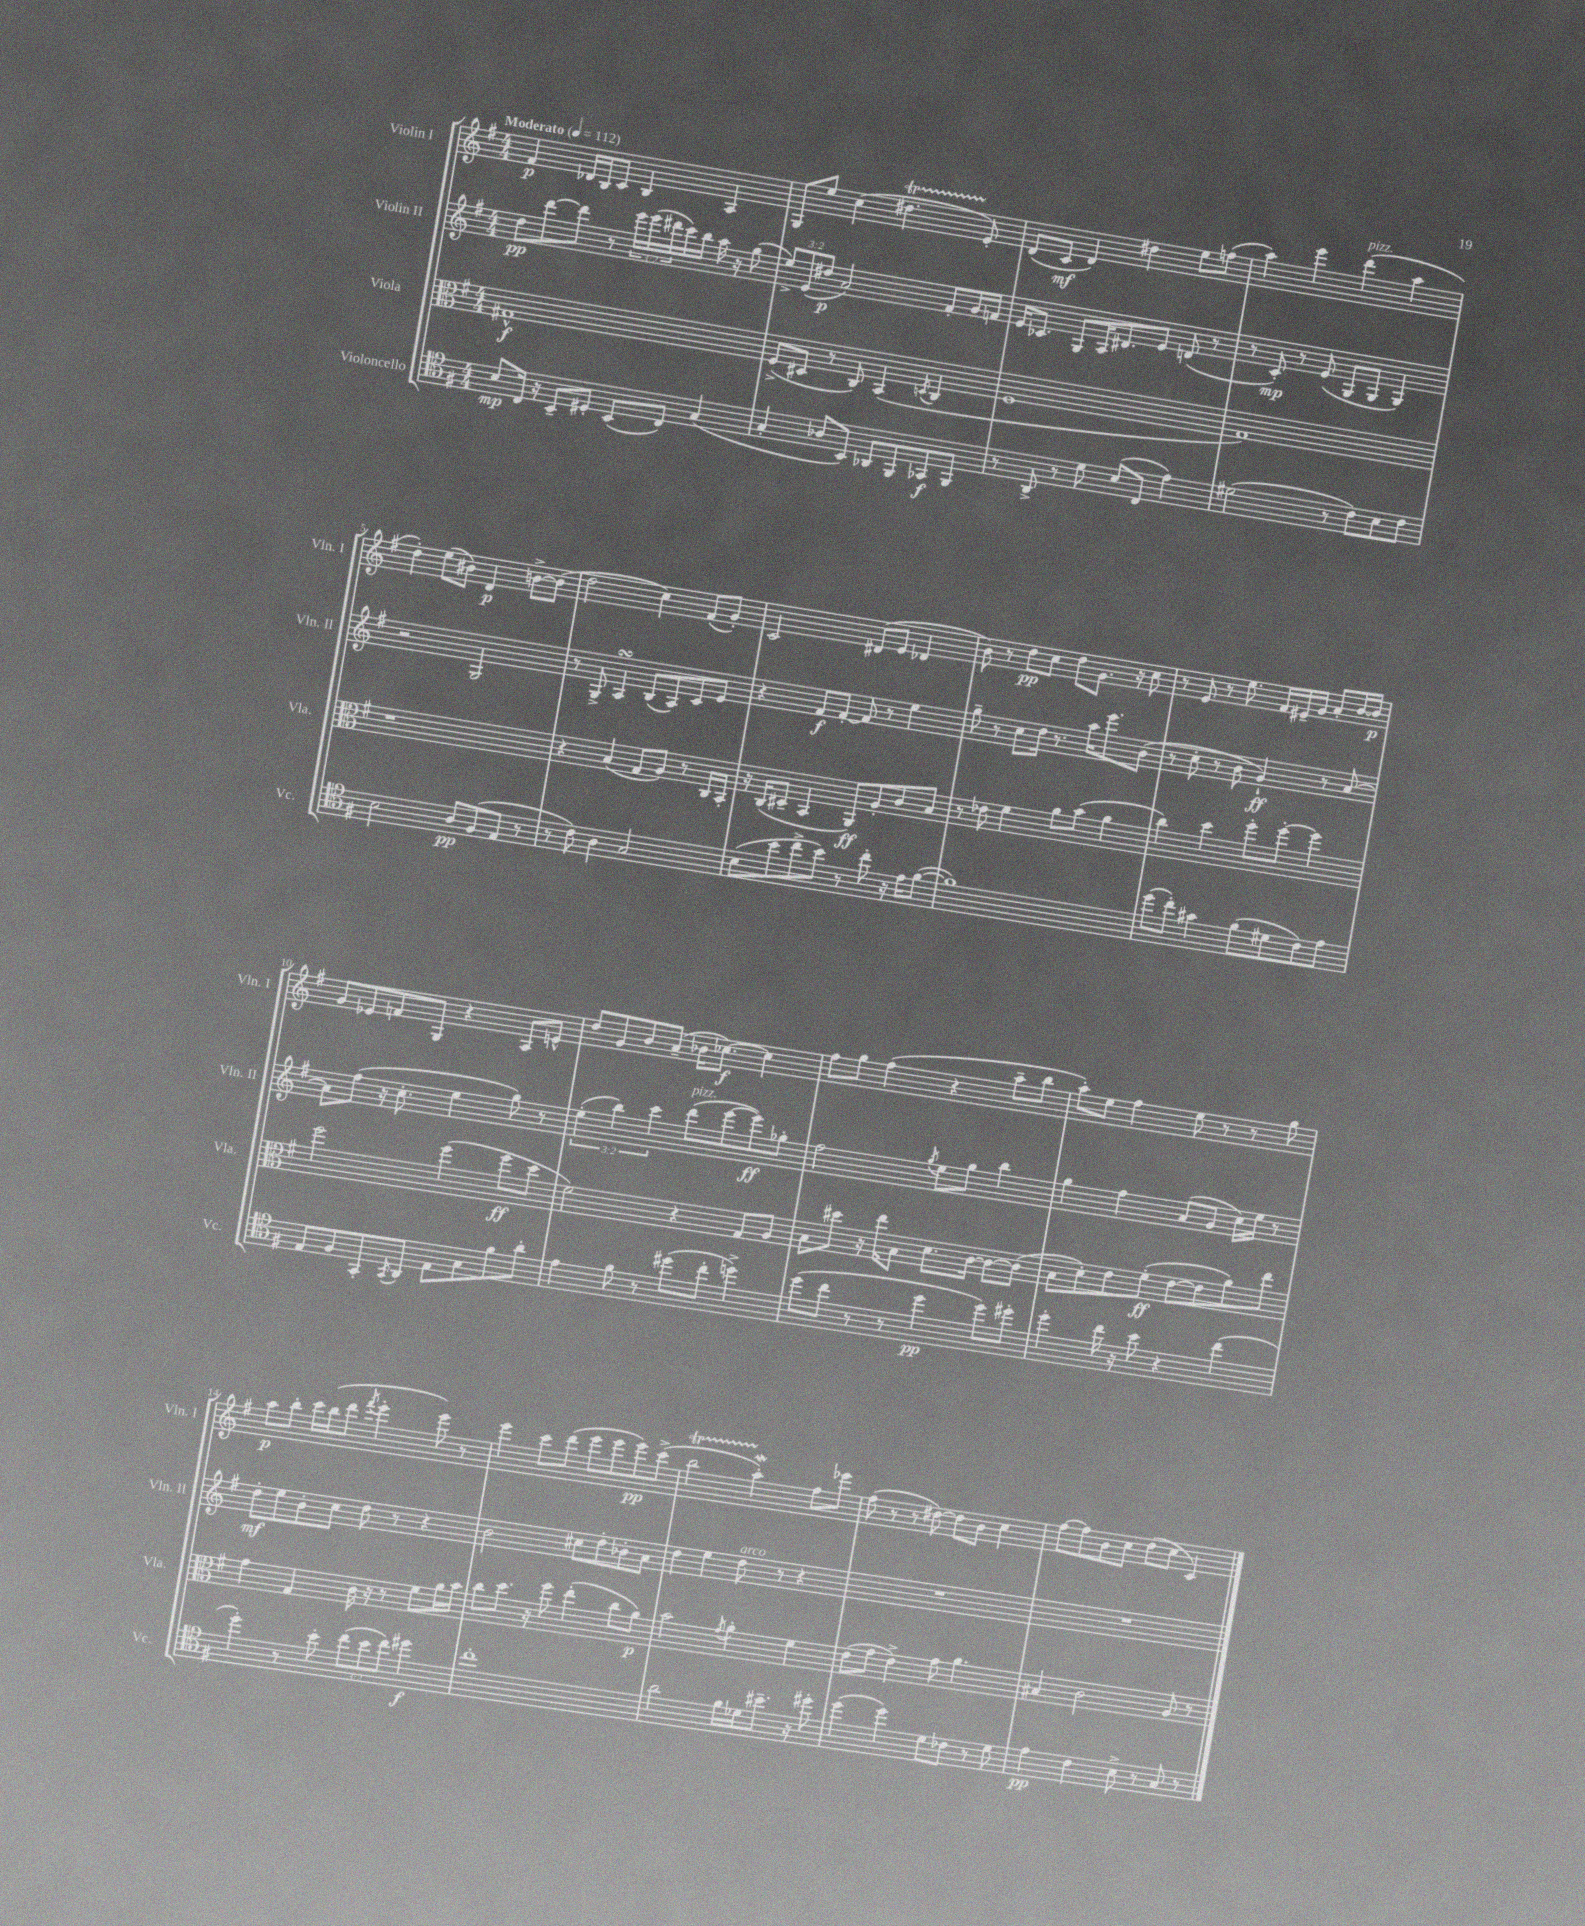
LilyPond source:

<<
\new StaffGroup <<
\new Staff = "s0" \with { instrumentName = "Violin I" shortInstrumentName = "Vln. I" } {
    \clef treble \key g \major \numericTimeSignature \time 4/4 \tempo "Moderato" 4 = 112
    fis'4\p des'16 b16 c'8 b4 a4 |
    g8 e''8 c''4( dis''4.\startTrillSpan e'8-.\stopTrillSpan) |
    d'8( c'8\mf d'4) dis''4 e''8 f''8( |
    a''4) e'''4 d'''4^\markup { \italic "pizz." }( a''4 |
    d''4-.) e''8( bis'8) d'4\p b'8~-> b'8( |
    d''2 c''4) fis'8( g'8-.) |
    c'2 dis'8( e'8 des'4 |
    b'8) r8 d''8\pp c''8 d''8 g'8. r16 c''8 |
    r8 e'8 r8 e''8. fis'16 eis'16-- g'16 a'8-. b'16~ b'16\p |
    g'8 ees'8 f'8 g8 r4 a8 e'8-^ |
    d''8 g'8 b'8 a'8--( bes'16 ces''8.~\f) ces''4 |
    fis''8 g''8 fis''4( r4 a''8-- b''8 |
    a''8-.) e''8 fis''4 e''8 r8 r8 g''8 |
    a''8\p b''8-. c'''16 b''16( d'''8 \acciaccatura { fis'''8 } e'''4-. e'''8) r8 |
    e'''4 c'''8 d'''8( e'''8 e'''8 e'''8\pp) c'''8->( |
    b''2\startTrillSpan a''4-.\mordent\stopTrillSpan) fis''8 ees'''8 |
    fis''8( r8 r8 dis''8~) dis''8 b'8 c''4 |
    fis''8~ fis''8 b'8 c''8 d''8( c''8 c'4) \bar "|." |
}
\new Staff = "s1" \with { instrumentName = "Violin II" shortInstrumentName = "Vln. II" } {
    \clef treble \key g \major \numericTimeSignature \time 4/4 \override Staff.TupletNumber.text = #tuplet-number::calc-fraction-text
    d''8\pp d'''8~ d'''8 r8 \tuplet 3/2 { e'''16 e'''16( dis'''16 } c'''16) b''16 a''16 r16 g''8( |
    \tuplet 3/2 { e''8->) e'8( dis''8\p } a'2) fis'8-. g'16 f'16 |
    e'16 ces'8. g8 a16 dis'8. e'8 d'8( r8 |
    r8 c'8-.\mp) r8 e'8( g8 g8 g4) |
    r2 g2 |
    r8 g8-> a4\turn b8( a8) c'8 e'8 |
    r4 fis'8\f fis'8~-. fis'8 r8 e''4 |
    g''8-- r8 c''8 d''16 r8. a''16 e'''8. b'8( |
    r8 c''8-. r8 b'8 g'4-!\ff) r8 a'8~ |
    a'8 fis''8( r16 c''8.-. e''4 g''8) r8 |
    \tuplet 3/2 { e''4-.( b''4) c'''4 } d'''8^\markup { \italic "pizz." }( e'''8~ e'''8\ff) ges''8-. |
    fis''2 \acciaccatura { g''8 } e''8 g''8 b''4 |
    g''4 fis''4 a'8( g'8 c''16) e''16 r8 |
    d''8-.\mf e''8 b'8-. c''8 d''8 r8 r4 |
    b'2 cis''8 d''8-. bes'8-. a'8 |
    d''4 e''4 d''8^\markup { \italic "arco" } r8 r4 |
    R1 |
    R1 \bar "|." |
}
\new Staff = "s2" \with { instrumentName = "Viola" shortInstrumentName = "Vla." } {
    \clef alto \key g \major \numericTimeSignature \time 4/4
    gis1-^\f |
    fis8->( dis8 r8 c8) b,4( \acciaccatura { d8 } c4 |
    fis1 |
    g1) |
    r1 |
    r4 b4( g8 a8) r8 c16 b,16-. |
    r16 c16( dis8-- b,4 a,8\ff) a8-. c'8 b8 |
    r8 ees'8 fis'4 a'8 b'8( a'4 |
    c''4) d''4 fis''8-. fis''8~-. fis''4 |
    fis''2 fis''4( fis''8\ff d''8 |
    fis'2) r4 g8 a8 |
    b8 dis''8 r16 e''16 b8 d'8. c'16~ c'8~ c'8( |
    b8 d'8-.) e'8 fis'8-.\ff( e'8~ e'8 a'8) e''8 |
    g'4 g4 c'16 r16 r8 fis'8 a'16 b'16 |
    c''8 d''8. r16 fis''8 e''4-.( c''8 a'8\p) |
    b'2 \acciaccatura { g'8 } a'4-. fis'4 |
    e'8( g'8 e'4->) g'8 a'4. |
    bis4 c'2 a8 r8 \bar "|." |
}
\new Staff = "s3" \with { instrumentName = "Violoncello" shortInstrumentName = "Vc." } {
    \clef tenor \key g \major \numericTimeSignature \time 4/4 \override Staff.TupletNumber.text = #tuplet-number::calc-fraction-text
    b8\mp c16 r16 b,8-- dis8-. b,8( c8) g4( |
    g4-. aes8 b,8) aes,8 fis,8 ges,8\f fis,8 |
    r8 a,8-> r8 d'8 b8( c8 e'4) |
    dis'2( r8 c'8) b8 c'8 |
    b2 a8\pp fis8( e8 r8 |
    r8 c'8) a4 g2 |
    b8( b'8 c''8-> b'8) r8 c''8-. r16 e'16 fis'8~( |
    fis'1) |
    d''8( c''8-.) gis'4 fis'8( dis'8 c'8) e'8 |
    e8 fis8 g,8-. \acciaccatura { g,8 } a,8 e8 g8 fis'8 a'8-. |
    e'4 fis'8 r8 dis''8( c''8-. d''4->) |
    d''8( c''8 r8 r8 d''4\pp d''8) dis''8-. |
    d''4-. c''16 r16 b'8 r4 c''4( |
    d''4-.) r8 b'8-. \tuplet 3/2 { c''8( b'8 c''8) } dis''4\f |
    c''1-. |
    a'2 fis'16 des'16 bis'8.-- r16 dis''8-. |
    d''4( d''4) d'8 ces'8 r8 d'8 |
    e'4\pp c'4 b8-> r8 g8 r8 \bar "|." |
}
>>
>>
